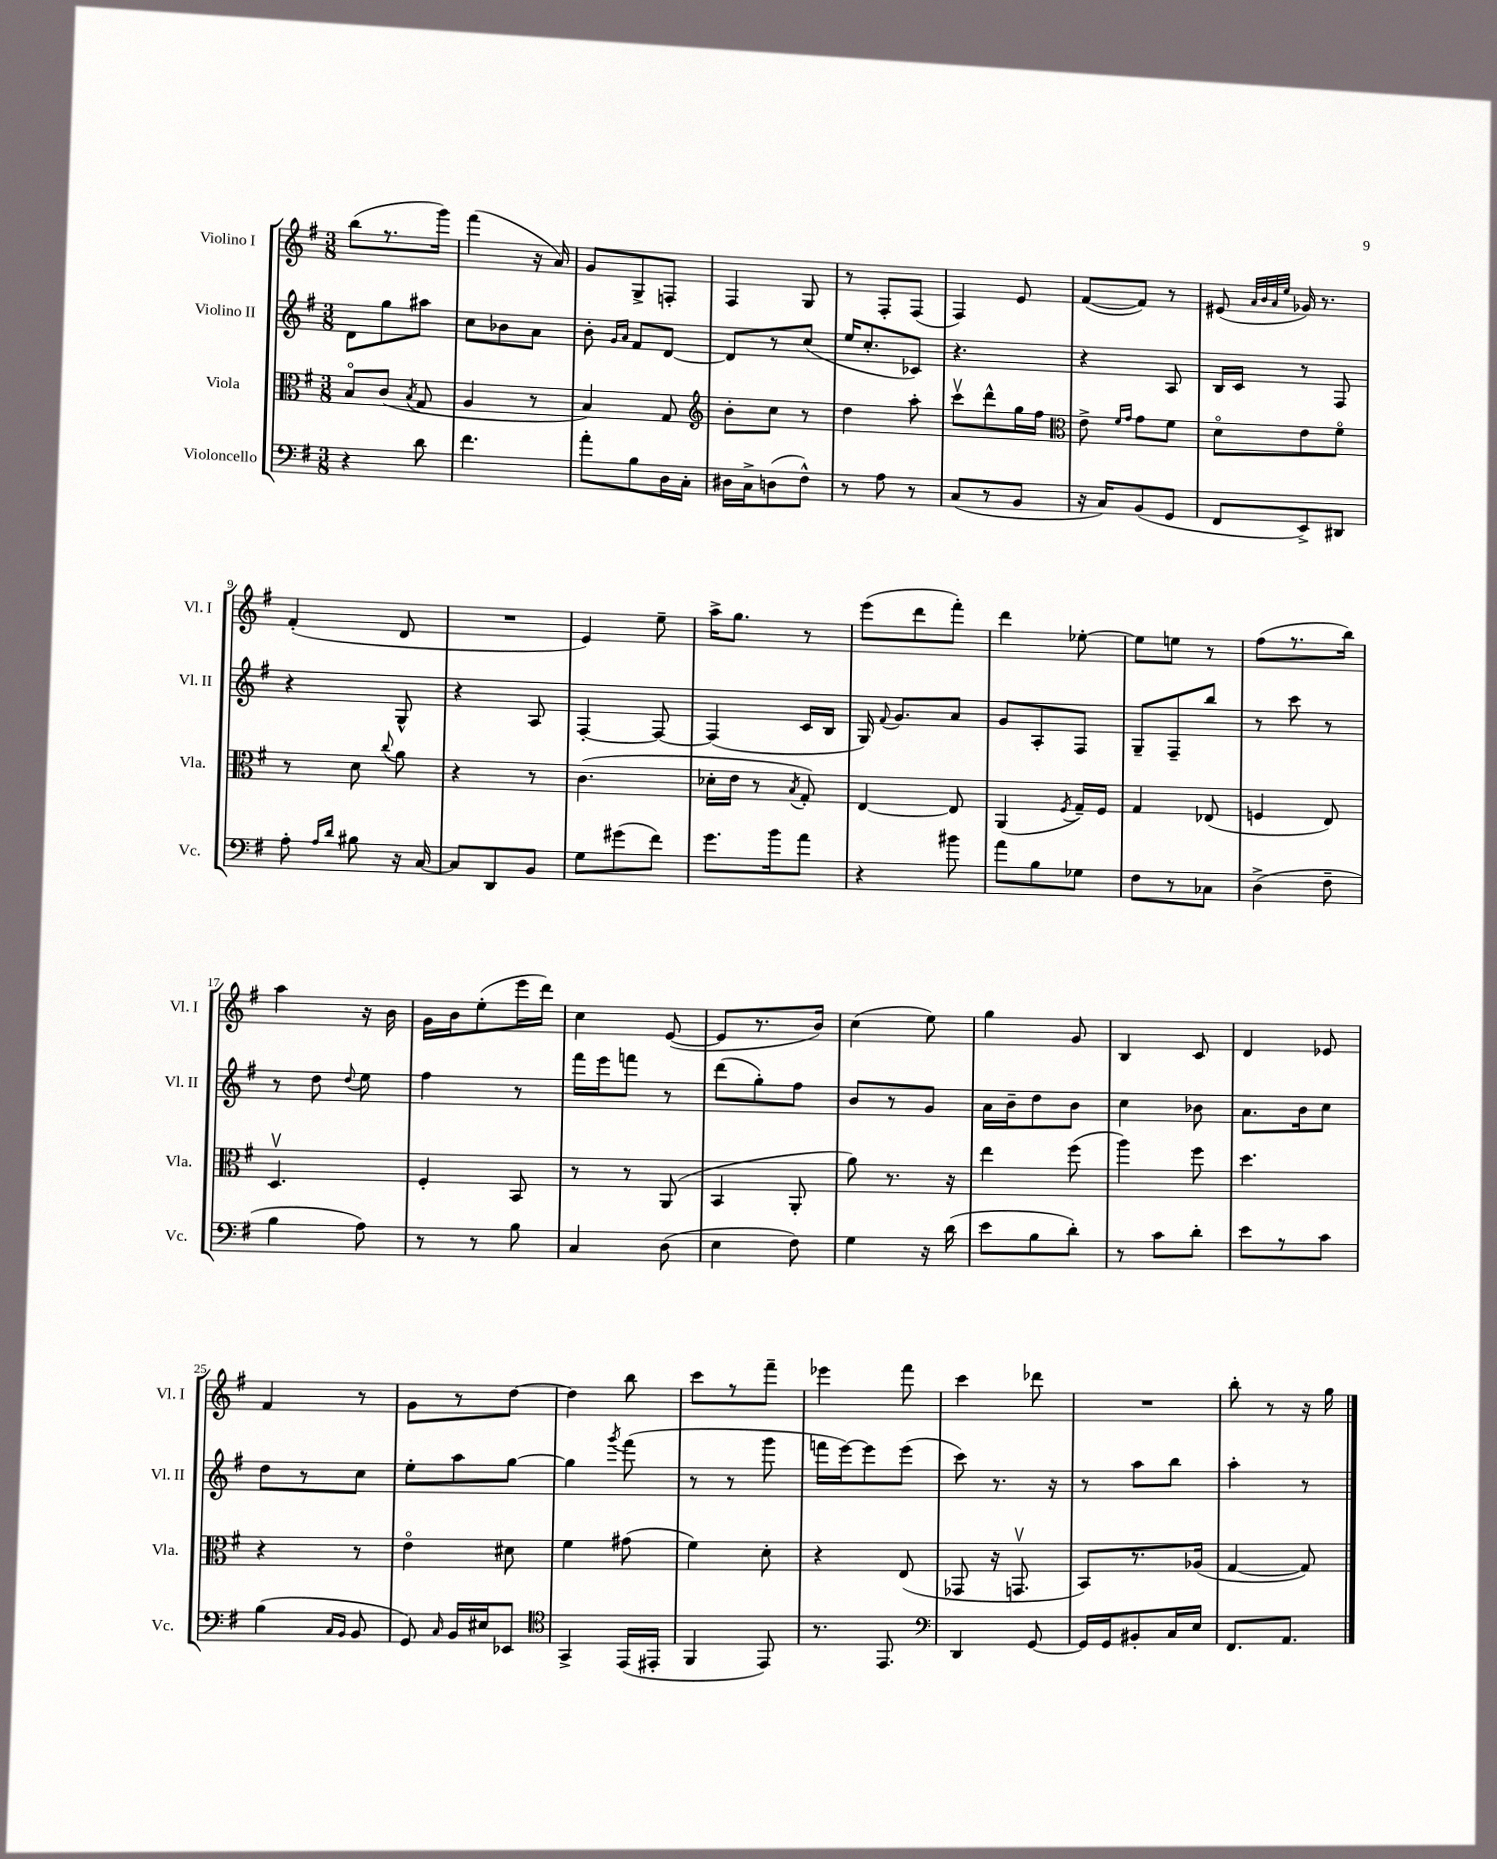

**kern	**kern	**kern	**kern
*staff4	*staff3	*staff2	*staff1
*clefF4	*clefC3	*clefG2	*clefG2
*k[f#]	*k[f#]	*k[f#]	*k[f#]
*M3/8	*M3/8	*M3/8	*M3/8
4r	8Bo	8d	(8bb
.	(8c	8gg	8.r
.	8qB	.	.
8d	8G	8aa#	.
.	.	.	16ggg)
=	=	=	=
4.f#	4A	8cc	(4fff#
.	.	8b-	.
.	8r	8a	16r
.	.	.	16a)
=	=	=	=
8a'	4B)	8b'	8g
.	.	16qqg	.
.	.	16qqa	.
8B	.	8f#	8G^
16D	8G	[8d	8F'
16C'	.	.	.
=	=	=	=
*	*clefG2	*	*
16D#	8b'	8d]	4F#
16C^	.	.	.
(8D	8cc	8r	.
8F#^^)	8r	(8cc	8G
=	=	=	=
8r	4dd	16ee	8r
.	.	8.cc'	.
8A	.	.	8F#'
8r	8aa'	8c-)	(8F#
=	=	=	=
(8C	8cccv	4.r	4F#)
8r	8ddd^^	.	.
8BB	16gg	.	8e
.	16ff#	.	.
=	=	=	=
*	*clefC3	*	*
16r	8e^	4r	([8f#
16C)	.	.	.
.	16qqf#	.	.
.	16qqg	.	.
(8BB	8g	.	8f#])
8GG	8f#	8A	8r
=	=	=	=
8FF#	8do	16B	(8e#
.	.	16c	.
.	.	.	32qqa
.	.	.	32qqb
.	.	.	32qqa
.	.	.	32qqee
8EE^)	8e	8r	16g-)
.	.	.	8.r
8DD#	8f#o	8F#	.
=	=	=	=
8A'	8r	4r	(4f#'
16qqA	.	.	.
16qqd	.	.	.
8B#	8d	.	.
.	8qqcc	.	.
16r	8a	8G^^	8d
[16C	.	.	.
=	=	=	=
8C]	4r	4r	4.r
8DD	.	.	.
8BB	8r	8A	.
=	=	=	=
8G	(4.c	[4F#'	4e)
(8g#	.	.	.
8f#)	.	8F#_	8ee~
=	=	=	=
8.g	16d-'	(4F#]	16aa^
.	16e	.	8.gg
.	8r	.	.
16b	.	.	.
.	8qB	.	.
8a	8G')	16c	8r
.	.	16B	.
=	=	=	=
4r	[4E	16G)	(8eee
.	.	8qqf#	.
.	.	8.g	.
.	.	.	8ddd
8b#	8E]	8a	8fff#')
=	=	=	=
8a	(4AA	8g	4ddd
8B	.	8A'	.
.	8qF#	.	.
8G-	16G~)	8F#	[8ee-'
.	16F#	.	.
=	=	=	=
8F#	4G	8G~	8ee-]
8r	.	8F#~	8ee
8C-	(8E-	8bb	8r
=	=	=	=
(4D^	4F	8r	(8ff#
.	.	8ccc	8.r
8F#~	8E)	8r	.
.	.	.	16bb)
=	=	=	=
4B	4.Dv	8r	4aa
.	.	8dd	.
.	.	8qqdd	.
8A)	.	8ee	16r
.	.	.	16b
=	=	=	=
8r	4F#'	4ff#	16g
.	.	.	16b
8r	.	.	(8ee'
8B	8BB	8r	16eee
.	.	.	16ddd)
=	=	=	=
4C	8r	16fff#	4cc
.	.	16eee	.
.	8r	8fff	.
(8D	(8AA	8r	([8e
=	=	=	=
4E	4BB	(8ddd	8e]
.	.	8gg')	8.r
8F#)	8AA'	8ff#	.
.	.	.	16b)
=	=	=	=
4G	8a)	8b	(4cc
.	8.r	8r	.
16r	.	8g	8ee)
(16d	16r	.	.
=	=	=	=
8e	4ee	16a	4gg
.	.	16b~	.
8B	.	8dd	.
8d')	(8ff#	8b	8g
=	=	=	=
8r	4aa)	4cc	4B
8c	.	.	.
8d'	8ff#	8b-	8c
=	=	=	=
8e	4.dd	8.a	4d
8r	.	.	.
.	.	16b	.
8c	.	8cc	8e-
=	=	=	=
(4B	4r	8dd	4f#
.	.	8r	.
16qqC	.	.	.
16qqBB	.	.	.
8BB	8r	8cc	8r
=	=	=	=
8GG)	4eo	8ee'	8g
16qqC	.	.	.
16BB	.	8aa	8r
16E#	.	.	.
8EE-	8d#	[8gg	[8dd
=	=	=	=
*clefC4	*	*	*
4GG^	4f#	4gg]	4dd]
.	.	8qggg	.
(16EE	(8g#	(8fff#	8bb
16EE#'	.	.	.
=	=	=	=
4FF#	4f#)	8r	8ccc
.	.	8r	8r
8EE)	8d'	8ggg	8fff#~
=	=	=	=
8.r	4r	16fff	4eee-
.	.	[16eee)	.
.	.	8eee]	.
8.EE	.	.	.
.	(8E	(8eee	8fff#
=	=	=	=
*clefF4	*	*	*
4DD	8GG-	8ccc)	4ccc
.	16r	8.r	.
.	8.GGv	.	.
[8GG	.	.	8ddd-
.	.	16r	.
=	=	=	=
16GG]	8BB)	8r	4.r
16GG	.	.	.
8BB#'	8.r	8aa	.
16C	.	8bb	.
16E	(16A-	.	.
=	=	=	=
8.FF#	[4G	4aa'	8bb'
.	.	.	8r
8.AA	.	.	.
.	8G])	8r	16r
.	.	.	16gg
==	==	==	==
*-	*-	*-	*-
